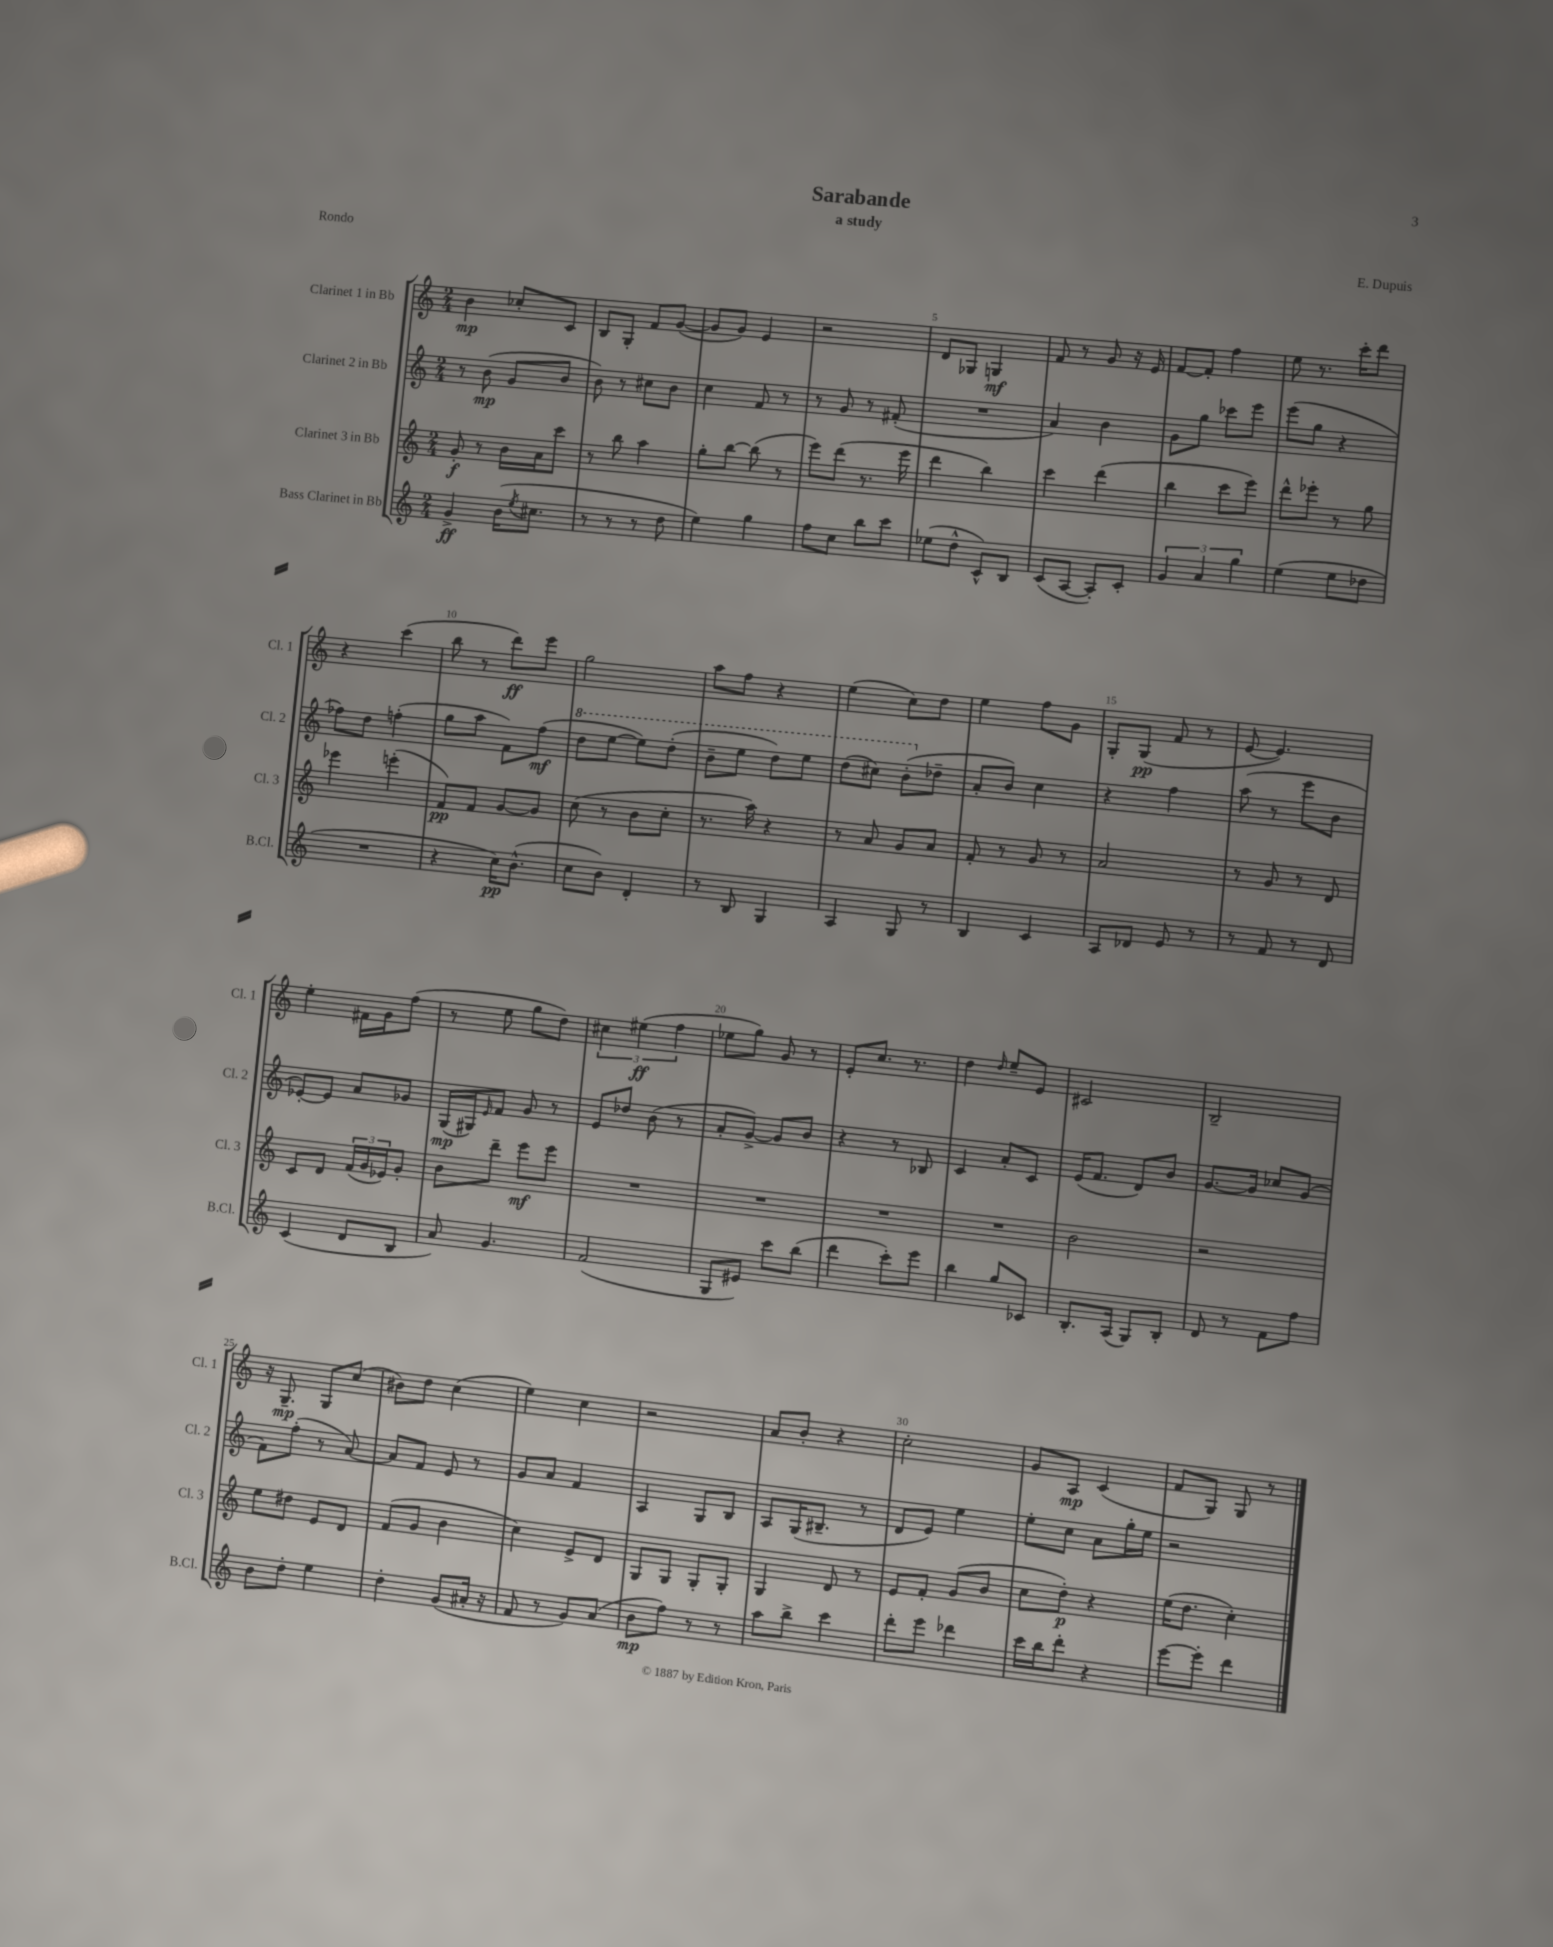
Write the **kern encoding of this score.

**kern	**kern	**kern	**kern
*staff4	*staff3	*staff2	*staff1
*clefG2	*clefG2	*clefG2	*clefG2
*k[]	*k[]	*k[]	*k[]
*M2/4	*M2/4	*M2/4	*M2/4
4g^	8g'	8r	4b
.	8r	(8b	.
(16b	16b	8g	8cc-'
8qee	.	.	.
8.cc#	16a	.	.
.	8ccc	8b	8c
=	=	=	=
8r	8r	8b)	8B
8r	8bb	8r	8G'
8r	4aa	8cc#	8f
8dd	.	8b	([8g
=	=	=	=
4ee)	8gg'	4cc	8g]
.	[8bb	.	8g)
4gg	(8bb]	8f	4e
.	8r	8r	.
=	=	=	=
8ff	8eee)	8r	2r
8cc	(8ddd	8g	.
8bb	8.r	8r	.
8ccc	.	(8f#'	.
.	16eee	.	.
=	=	=	=
(8ee-	4ddd	2r	8d
8dd^^	.	.	8G-
8c^^)	4bb)	.	4G
8B	.	.	.
=	=	=	=
(8c	4ccc	4a)	8f
[8A	.	.	8r
8A'])	(4ddd	4b	8g
8c'	.	.	16r
.	.	.	16e
=	=	=	=
6g	4bb	8g	[8f
.	.	8gg	8f']
6a	.	.	.
.	8ccc	8ccc-	4ff
6gg	.	.	.
.	8eee)	8eee	.
=	=	=	=
(4ee	8ddd^^	(8eee	8ee
.	8eee-'	8gg	8.r
8ee	8r	4r	.
.	.	.	16ccc'
8dd-	8gg	.	8ddd
=	=	=	=
2r	4eee-	8ff-)	4r
.	.	8dd	.
.	(4eee'	(4ff'	(4ccc
=	=	=	=
4r	8f)	8gg	8bb
.	8f	8aa	8r
16cc)	[8g	8f)	8ddd)
(8.b^^	.	.	.
.	8g]	(8ff	8eee
=	=	=	=
8cc	(8cc	8ddd	2gg
8b)	8r	[8eee	.
4d'	8b	8eee])	.
.	8cc'	(8ddd'	.
=	=	=	=
8r	8.r	8bb~	8aa
8B	.	8eee	8ff
.	16aa)	.	.
4G	4r	8ddd)	4r
.	.	8eee	.
=	=	=	=
4A	8r	(8ddd	(4ee
.	8a	8ccc#)	.
8G	8g	(8bb'	8cc)
8r	8a	8dd-~	8dd
=	=	=	=
4B	8f'	8a'	4ee
.	8r	8b)	.
4c	8g	4cc	8ff
.	8r	.	8g
=	=	=	=
8A	2a	4r	8G'
8d-	.	.	(8G
8e	.	4ff	8f
8r	.	.	8r
=	=	=	=
8r	8r	(8aa	[8e
8f	8g	8r	4.e])
8r	8r	8eee	.
8d	8d	8b	.
=	=	=	=
(4c	8c	[8e-')	4ee'
.	8d	8e-]	.
8d	(24f	8a	16f#
.	24g	.	.
.	.	.	16g
.	24e-)	.	.
8B	8g'	8g-	(8ff
=	=	=	=
8a)	8b	(16G	8r
.	.	16G#)	.
.	.	16qqe	.
4.g	8ddd~	8f	8ee
.	8eee	8g	8gg
.	8eee	8r	8dd)
=	=	=	=
(2f	2r	8e	6cc#
.	.	8dd-	.
.	.	.	(6ee#
.	.	(8b	.
.	.	.	6ff
.	.	8r	.
=	=	=	=
8G	2r	8a'	8ee-
8e#)	.	[8g^)	8gg)
8ccc	.	8g]	8g
(8bb	.	8b	8r
=	=	=	=
4ddd	2r	4r	8e'
.	.	.	8.cc
8ccc')	.	8r	.
.	.	.	8.r
8eee	.	8B-	.
=	=	=	=
4bb	2r	4c	4dd
.	.	.	16qqdd
8gg	.	8a'	8ee~
8c-	.	8c	8e
=	=	=	=
8.B'	2b	(16e	2c#
.	.	8.f	.
(16A	.	.	.
8G)	.	8d)	.
8B'	.	8b	.
=	=	=	=
8d	2r	[8.g	2B~
8r	.	.	.
.	.	16g]	.
8f	.	8cc-	.
8ff	.	(8g	.
=	=	=	=
8b	8ee	8f)	16r
.	.	.	8.G~
8dd'	8dd#	(8ff'	.
4ee	8e	8r	8G
.	8d	[8a)	(8cc
=	=	=	=
4dd'	(8f	8a]	8b#)
.	8g	8f	8dd
(8g	4b	8e	(4cc
16a#'	.	8r	.
16r	.	.	.
=	=	=	=
8f	4cc)	8g	4ee)
8r	.	8a	.
8g)	8e^	4f	4cc
(8a	8d	.	.
=	=	=	=
8b	8G	4A	2r
8ff)	8G	.	.
8r	8G'	8G	.
8r	8G'	8B	.
=	=	=	=
8aa	4G	8A	8a
8bb^	.	(16G	8b'
.	.	8.B#~	.
4ccc	8d	.	4r
.	8r	8r	.
=	=	=	=
8ddd'	8e	8d	2cc'
8eee	8f'	8e)	.
4ddd-	(8g	4ee	.
.	8b	.	.
=	=	=	=
16ccc	8cc	8ee'	8g
16bb	.	.	.
8ddd'	8dd')	8cc	8A
4r	4r	8a	(4c
.	.	16gg'	.
.	.	16ee	.
=	=	=	=
[8eee	(16ee	2r	8f
.	8.dd	.	.
8eee']	.	.	8G)
4ddd	4cc')	.	8G
.	.	.	8r
==	==	==	==
*-	*-	*-	*-
